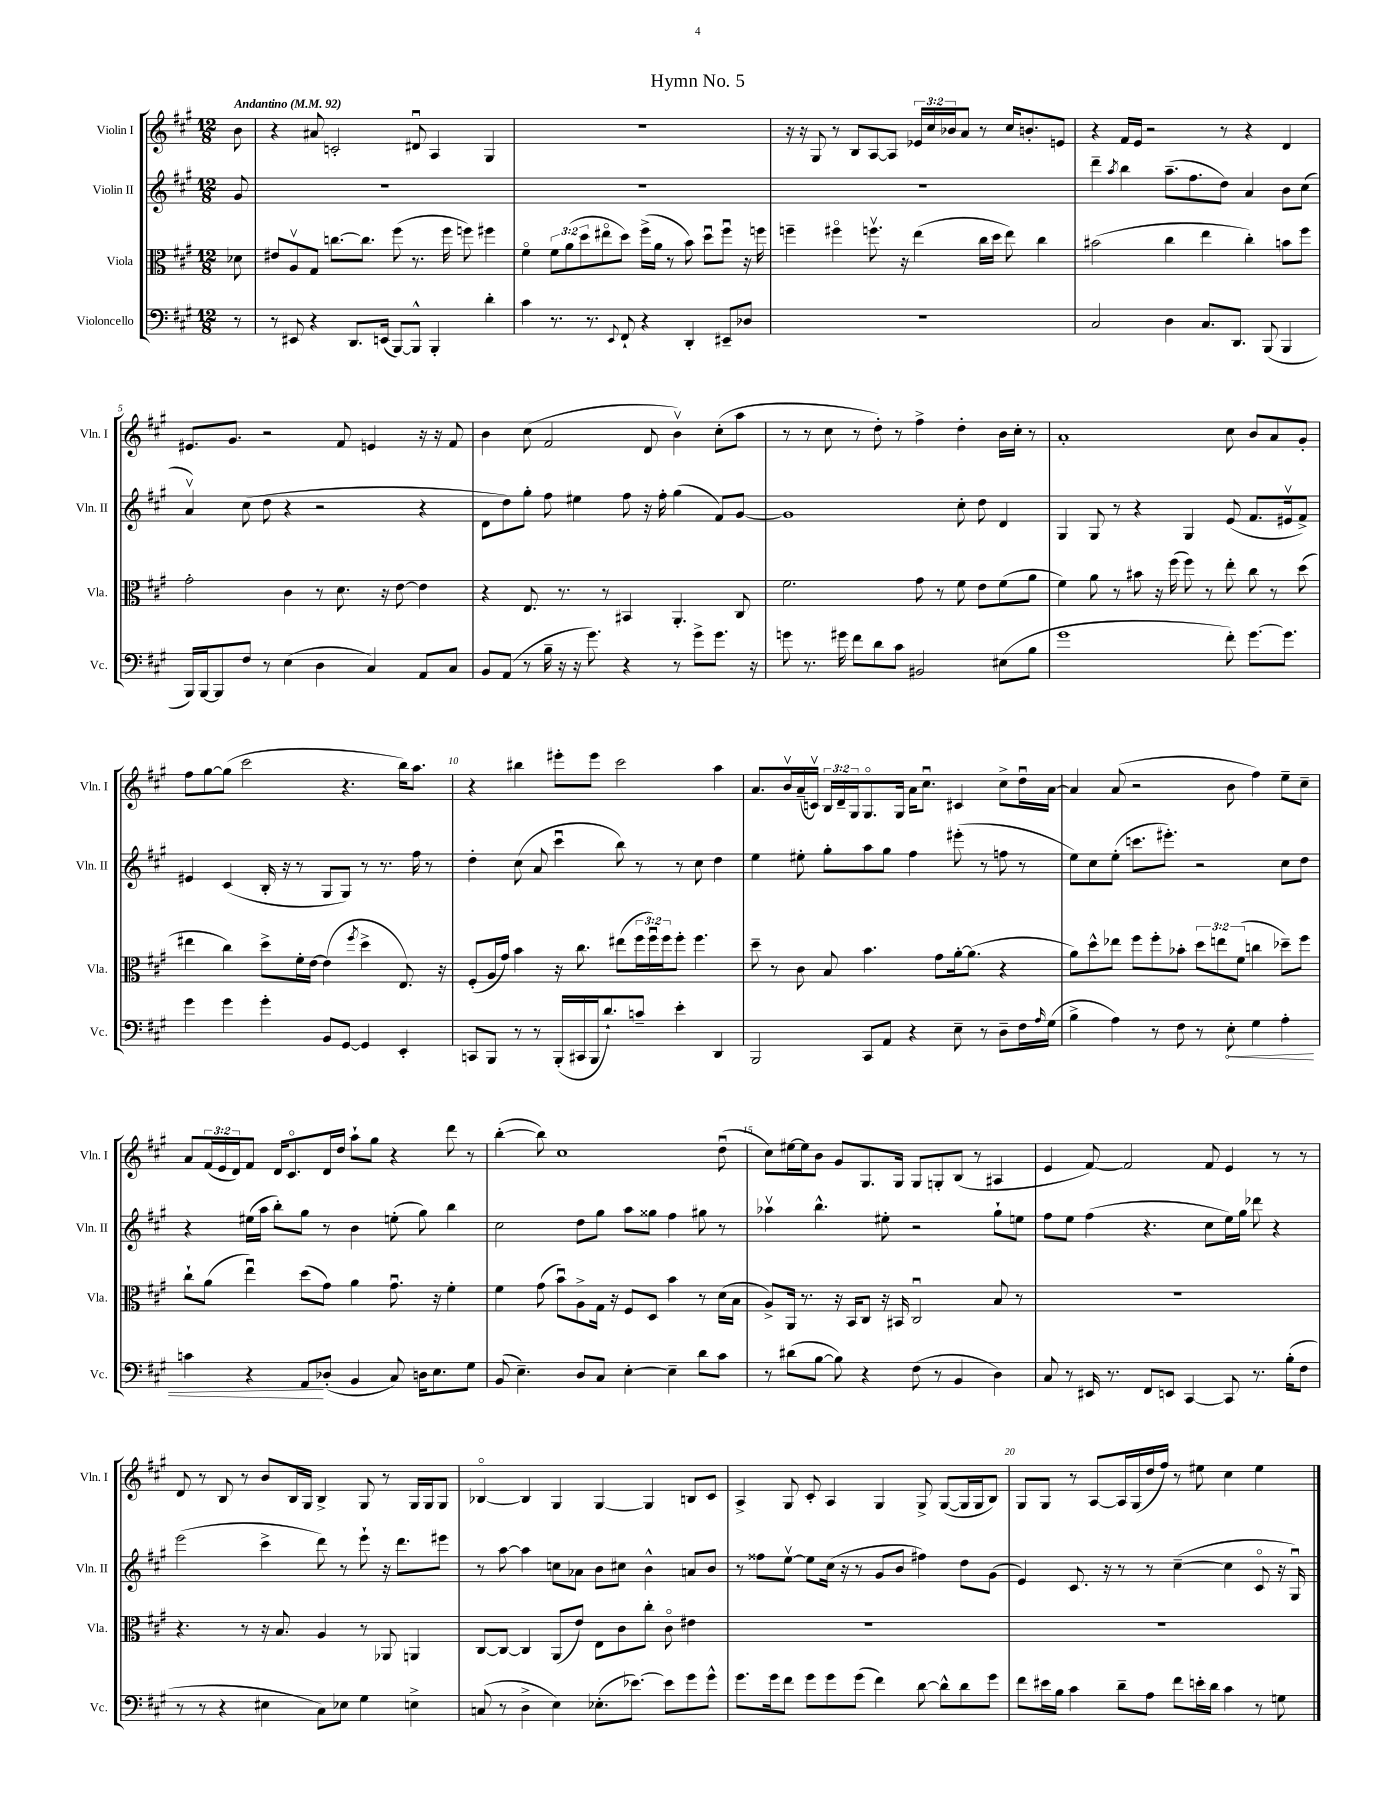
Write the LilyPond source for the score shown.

\header { title = "Hymn No. 5" }
<<
\new StaffGroup <<
\new Staff = "s0" \with { instrumentName = "Violin I" shortInstrumentName = "Vln. I" } {
    \clef treble \key a \major \numericTimeSignature \time 12/8 \override Staff.TupletNumber.text = #tuplet-number::calc-fraction-text \partial 8 \tempo "Andantino" 4 = 92
    b'8 |
    r4 ais'8 c'2-. dis'8\downbow a4 gis4 |
    R1. |
    r16 r16 gis8 r8 b8 a8~ a8 \tuplet 3/2 { ees'16 cis''16 bes'16 } a'8 r8 cis''16 b'8.-. e'8 |
    r4 fis'16 e'16 r2 r8 r4 d'4 |
    eis'8. gis'8. r2 fis'8 e'4 r16 r16 fis'8 |
    b'4 cis''8( fis'2 d'8 b'4\upbow) cis''8-.( a''8 |
    r8 r8 cis''8 r8 d''8-.) r8 fis''4-> d''4-. b'16 cis''16-. r8 |
    a'1-. cis''8 b'8 a'8 gis'8-. |
    fis''8 gis''8~ gis''8( cis'''2 r4. b''16) a''8. |
    r4 bis''4 eis'''8-. eis'''8 cis'''2 a''4 |
    a'8. b'16\upbow a'16--( c'16\upbow) \tuplet 3/2 { b16 d'16-- gis16 } gis8.\flageolet gis16 a'16 cis''8.\downbow cis'4 cis''8-> d''16\downbow a'16~ |
    a'4 a'8( r2 b'8 fis''4) e''8-- cis''8-- |
    a'8 \tuplet 3/2 { fis'16( e'16 d'16) } fis'8 d'16 cis'8.\flageolet d'16 d''16 a''8-! gis''8 r4 d'''8 r8 |
    b''4~-.( b''8) cis''1 d''8\downbow( |
    cis''8) eis''16~ eis''16 b'8 gis'8 gis8. gis16 gis8 g8-. b8( r8 ais4 |
    e'4 fis'8~) fis'2 fis'8 e'4 r8 r8 |
    d'8 r8 b8 r8 b'8 b16 gis16 b4-> gis8 r8 gis16 gis16 gis8 |
    bes4~\flageolet bes4 gis4 gis4~ gis4 b8 cis'8 |
    a4-> gis8 cis'8-. a4 gis4 gis8-> gis8~( gis16 gis16 b8) |
    gis8 gis8 r8 a8~ a16 gis16( d''16 fis''16) r8 eis''8 cis''4 eis''4 \bar "|." |
}
\new Staff = "s1" \with { instrumentName = "Violin II" shortInstrumentName = "Vln. II" } {
    \clef treble \key a \major \numericTimeSignature \time 12/8 \partial 8
    gis'8 |
    R1. |
    R1. |
    R1. |
    d'''4-- \acciaccatura { a''8 } b''4 a''8.--( fis''8. d''8) a'4 b'8 cis''8( |
    a'4\upbow) cis''8( d''8 r4 r2 r4 |
    d'8 d''8) gis''8-. fis''8 eis''4 fis''8 r16 fis''16-. gis''4( fis'8) gis'8~ |
    gis'1 cis''8-. d''8 d'4 |
    gis4 gis8 r8 r4 gis4 e'8( fis'8. eis'16\upbow fis'8->) |
    eis'4 cis'4( b16-. r16 r8 gis8 gis8) r8 r8. fis''16 r8 |
    d''4-. cis''8( a'8 cis'''4\downbow b''8) r8 r8 cis''8 d''4 |
    e''4 eis''8-. gis''8-. a''8 gis''8 fis''4 eis'''8-.( r8 f''8 r8 |
    e''8) cis''8 e''8-.( c'''8. eis'''8.-.) r2 cis''8 d''8 |
    r4 eis''16( a''16 b''8-.) gis''8 r8 b'4 e''8-.( gis''8) b''4 |
    cis''2 d''8 gis''8 a''8 gisis''8 fis''4 gis''8 r8 |
    aes''4\upbow b''4.-^ eis''8-. r2 gis''8-! e''8 |
    fis''8 e''8 fis''4( r4. cis''8 e''16) gis''16 des'''8 r4 |
    e'''2( cis'''4-> d'''8) r8 e'''8-! r16 d'''8. eis'''8 |
    r8 a''8~ a''4 c''8 aes'8 b'8 cis''8 b'4-^ a'8 b'8 |
    r8 fisis''8 e''8~\upbow e''8 cis''16( r16 r8 gis'8 b'8 fis''4) d''8 gis'8( |
    e'4) cis'8. r16 r8 r8 cis''4~--( cis''4 cis'8\flageolet r16 gis16\downbow) \bar "|." |
}
\new Staff = "s2" \with { instrumentName = "Viola" shortInstrumentName = "Vla." } {
    \clef alto \key a \major \numericTimeSignature \time 12/8 \override Staff.TupletNumber.text = #tuplet-number::calc-fraction-text \partial 8
    des'8 |
    eis'8 a8\upbow gis8 c''8.~ c''8. fis''8( r8. fis''16 f''8) fis''4 |
    fis'4\flageolet \tuplet 3/2 { fis'8 a'8( d''8 } eis''8\flageolet d''8) fis''16->( a'16 r8 b'8) d''8\downbow fis''8\downbow r16 f''16 |
    f''4-- fis''4\flageolet f''8.\upbow r16 e''4( cis''16 d''16 e''8) cis''4 |
    bis'2( cis''4 e''4 cis''4-.) b'8 fis''8 |
    gis'2-. cis'4 r8 d'8. r16 e'8~ e'4 |
    r4 e8. r8. r8 bis,4 a,4.-. cis8 |
    fis'2. gis'8 r8 fis'8 e'8 fis'8( a'8 |
    fis'4) a'8 r8 bis'8 r16 fis''16( fis''8) r8 e''8-. cis''8 r8 d''8( |
    eis''4 cis''4) d''8-> fis'16-. e'16~ e'4( \acciaccatura { fis''8 } d''4-> e8.) r16 |
    fis8-.( a16 gis'16) b'4 r16 cis''8. eis''8( \tuplet 3/2 { fis''16 fis''16\downbow) fis''16 } fis''8-. fis''4. |
    d''8-- r8 cis'8 b8 b'4. gis'8 a'16~-. a'8.( r4 |
    a'8) d''8-^ ees''8 fis''8 fis''8-. bes'8-. \tuplet 3/2 { d''8 e''8 fis'8( } c''4 des''8--) fis''8 |
    cis''8-! a'8( e''4\downbow) d''8( gis'8) a'4 gis'8.\downbow r16 fis'4-. |
    fis'4 gis'8( b'8\downbow) a8-> gis16 r16 fis8 d8 b'4 r8 d'16( b16 |
    a8->) a,16 r8. r16 b,16 cis8 r16 bis,16 cis2\downbow b8 r8 |
    R1. |
    r4. r8 r16 b8. a4 r8 aes,8 a,4 |
    cis8~ cis8~ cis4 a,8( e'8) e8 cis'8 cis''8-. cis'8\flageolet eis'4 |
    R1. |
    R1. \bar "|." |
}
\new Staff = "s3" \with { instrumentName = "Violoncello" shortInstrumentName = "Vc." } {
    \clef bass \key a \major \numericTimeSignature \time 12/8 \partial 8
    r8 |
    r8 eis,8 r4 d,8. e,16( b,,8~) b,,8-^ b,,4-. d'4-. |
    cis'4 r8. r8. \appoggiatura { e,8 } fis,8-! r4 d,4-. eis,8-- des8 |
    R1. |
    cis2 d4 cis8. d,8. b,,8( b,,4 |
    b,,16) b,,16~ b,,8 fis8 r8 e4( d4 cis4) a,8 cis8 |
    b,8 a,8( r8 b16-- r16 r16 gis'8.) r4 r8 gis'8-> gis'8. r16 |
    g'8 r8. gis'16 fis'8 d'8 cis'8 bis,2 eis8( b8 |
    gis'1 fis'8-.) gis'8.~ gis'8. |
    gis'4 gis'4 gis'4-. b,8 gis,8~ gis,4 e,4-. |
    c,8 b,,8 r8 r8 b,,16-.( cis,16 b,,16 d'8.-!) c'8-- e'4-. d,4 |
    b,,2 cis,8 a,8 r4 e8-- r8 d8-- fis16 \grace { a16 } gis16( |
    b4-> a4) r8 fis8 r8 \once \override Hairpin.circled-tip = ##t e8-.\< gis4 a4-. |
    c'4 r4 a,8\! des8-.( b,4 cis8) d16 e8. gis8 |
    b,8( e4.--) d8 cis8 e4~-. e4-- d'8 cis'8 |
    r8 dis'8( b8~ b8) r4 fis8( r8 b,4 d4) |
    cis8 r8 eis,16 r8. fis,8 e,8 cis,4~ cis,8 r8. b16-.( fis8 |
    r8 r8 r4 eis4 cis8) ees8 gis4 e4-> |
    c8( r8 d4-> e4) ees8.-.( ees'8.~) ees'8 gis'8 gis'8-^ |
    gis'8. gis'16 fis'8 gis'8 gis'8 gis'8( fis'4) d'8~ d'8-^ d'8 gis'8 |
    fis'8 eis'16 b16 cis'4 d'8-- a8 fis'8 e'16-. d'16 cis'4 r8 g8 \bar "|." |
}
>>
>>
\layout { \context { \Score \override BarNumber.break-visibility = ##(#f #t #t) barNumberVisibility = #(every-nth-bar-number-visible 5) } }
